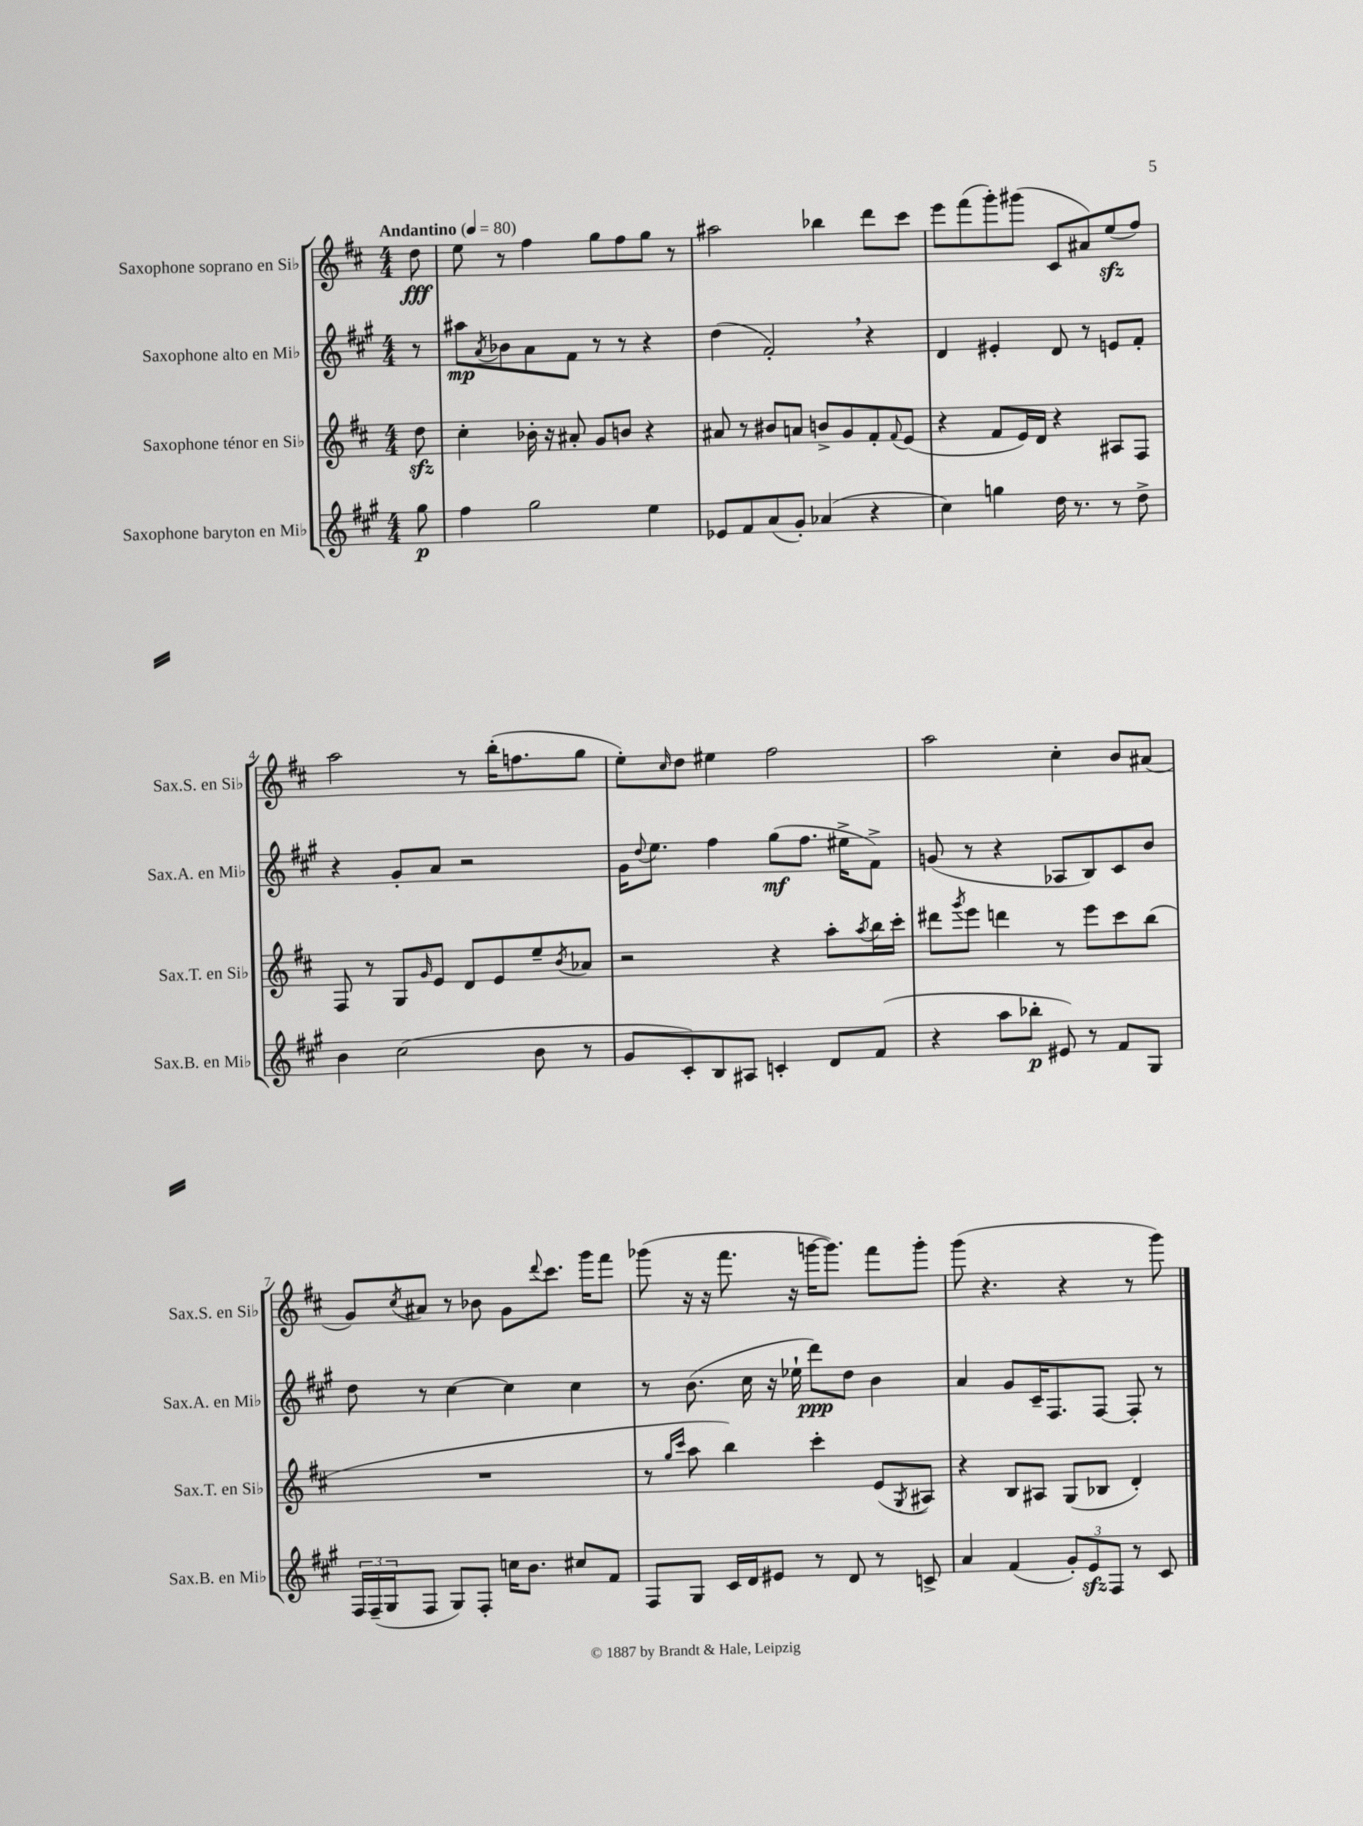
<<
\new StaffGroup <<
\new Staff = "s0" \with { instrumentName = "Saxophone soprano en Sib" shortInstrumentName = "Sax.S. en Sib" } {
    \clef treble \key d \major \numericTimeSignature \time 4/4 \partial 8 \tempo "Andantino" 4 = 80
    d''8\fff |
    e''8 r8 fis''4 g''8 fis''8 g''8 r8 |
    ais''2 bes''4 d'''8 cis'''8 |
    e'''8 fis'''8( g'''8-.) gis'''8( cis'8 ais'8) e''8\sfz( fis''8) |
    a''2 r8 b''16-.( f''8. g''8 |
    e''8-.) \grace { cis''16 } d''8 eis''4 fis''2 |
    a''2 cis''4-. b'8 ais'8( |
    g'8) \acciaccatura { cis''8 } ais'8 r8 bes'8 g'8 \appoggiatura { d'''8 } cis'''8. g'''16 fis'''8 |
    ges'''8( r16 r16 fis'''8. r16 g'''16~ g'''8.) fis'''8 g'''8-. |
    g'''8( r4. r4 r8 g'''8) \bar "|." |
}
\new Staff = "s1" \with { instrumentName = "Saxophone alto en Mib" shortInstrumentName = "Sax.A. en Mib" } {
    \clef treble \key a \major \numericTimeSignature \time 4/4 \partial 8
    r8 |
    ais''8\mp \acciaccatura { a'8 } bes'8 a'8 fis'8 r8 r8 r4 |
    d''4( fis'2-.) \breathe r4 |
    d'4 eis'4-. d'8 r8 e'8 fis'8-. |
    r4 gis'8-. a'8 r2 |
    gis'16 \appoggiatura { d''8 } e''8. fis''4 gis''8\mf( fis''8. eis''16-> fis'8->) |
    g'8( r8 r4 aes8 b8) cis'8 b'8 |
    d''8 r8 cis''4~ cis''4 cis''4 |
    r8 b'8.( cis''16 r16 ees''16-! d'''8\ppp) d''8 b'4 |
    a'4 gis'8 cis'16-- fis8. fis8~ fis8-. r8 \bar "|." |
}
\new Staff = "s2" \with { instrumentName = "Saxophone ténor en Sib" shortInstrumentName = "Sax.T. en Sib" } {
    \clef treble \key d \major \numericTimeSignature \time 4/4 \partial 8
    d''8\sfz |
    cis''4-. bes'16-. r16 ais'8-. g'8 b'8 r4 |
    ais'8 r8 bis'8 a'8 b'8-> g'8 fis'8-. \appoggiatura { fis'8 } e'8( |
    r4 fis'8 e'16) d'16 r4 ais8 fis8 |
    fis8 r8 g8 \grace { g'16 } e'8 d'8 e'8 e''8-- \acciaccatura { b'8 } aes'8 |
    r2 r4 a''8-. \acciaccatura { a''8 } b''16 cis'''16-. |
    dis'''8 \acciaccatura { g'''8 } e'''8 d'''4 r8 e'''8 cis'''8 b''8( |
    R1 |
    r8 \grace { g''16 cis'''16 } a''8 b''4) cis'''4-. e'8( \acciaccatura { g8 } ais8) |
    r4 b8 ais8 g8( bes8 d'4-.) \bar "|." |
}
\new Staff = "s3" \with { instrumentName = "Saxophone baryton en Mib" shortInstrumentName = "Sax.B. en Mib" } {
    \clef treble \key a \major \numericTimeSignature \time 4/4 \partial 8
    gis''8\p |
    fis''4 gis''2 e''4 |
    ees'8 fis'8 a'8( gis'8-.) aes'4( r4 |
    cis''4) g''4 d''16 r8. r8 d''8-> |
    b'4 cis''2( b'8 r8 |
    gis'8 cis'8-.) b8 ais8 c'4-. d'8 fis'8( |
    r4 a''8 bes''8-.\p eis'8) r8 fis'8 gis8 |
    \tuplet 3/2 { fis16 fis16--( gis16 } fis8 gis8) fis8-. c''16 b'8. cis''8 fis'8 |
    fis8 gis8 cis'16 d'16 eis'8 r8 d'8 r8 c'8-> |
    a'4 fis'4( \tuplet 3/2 { gis'8-.) e'8\sfz fis8 } r8 cis'8 \bar "|." |
}
>>
>>
